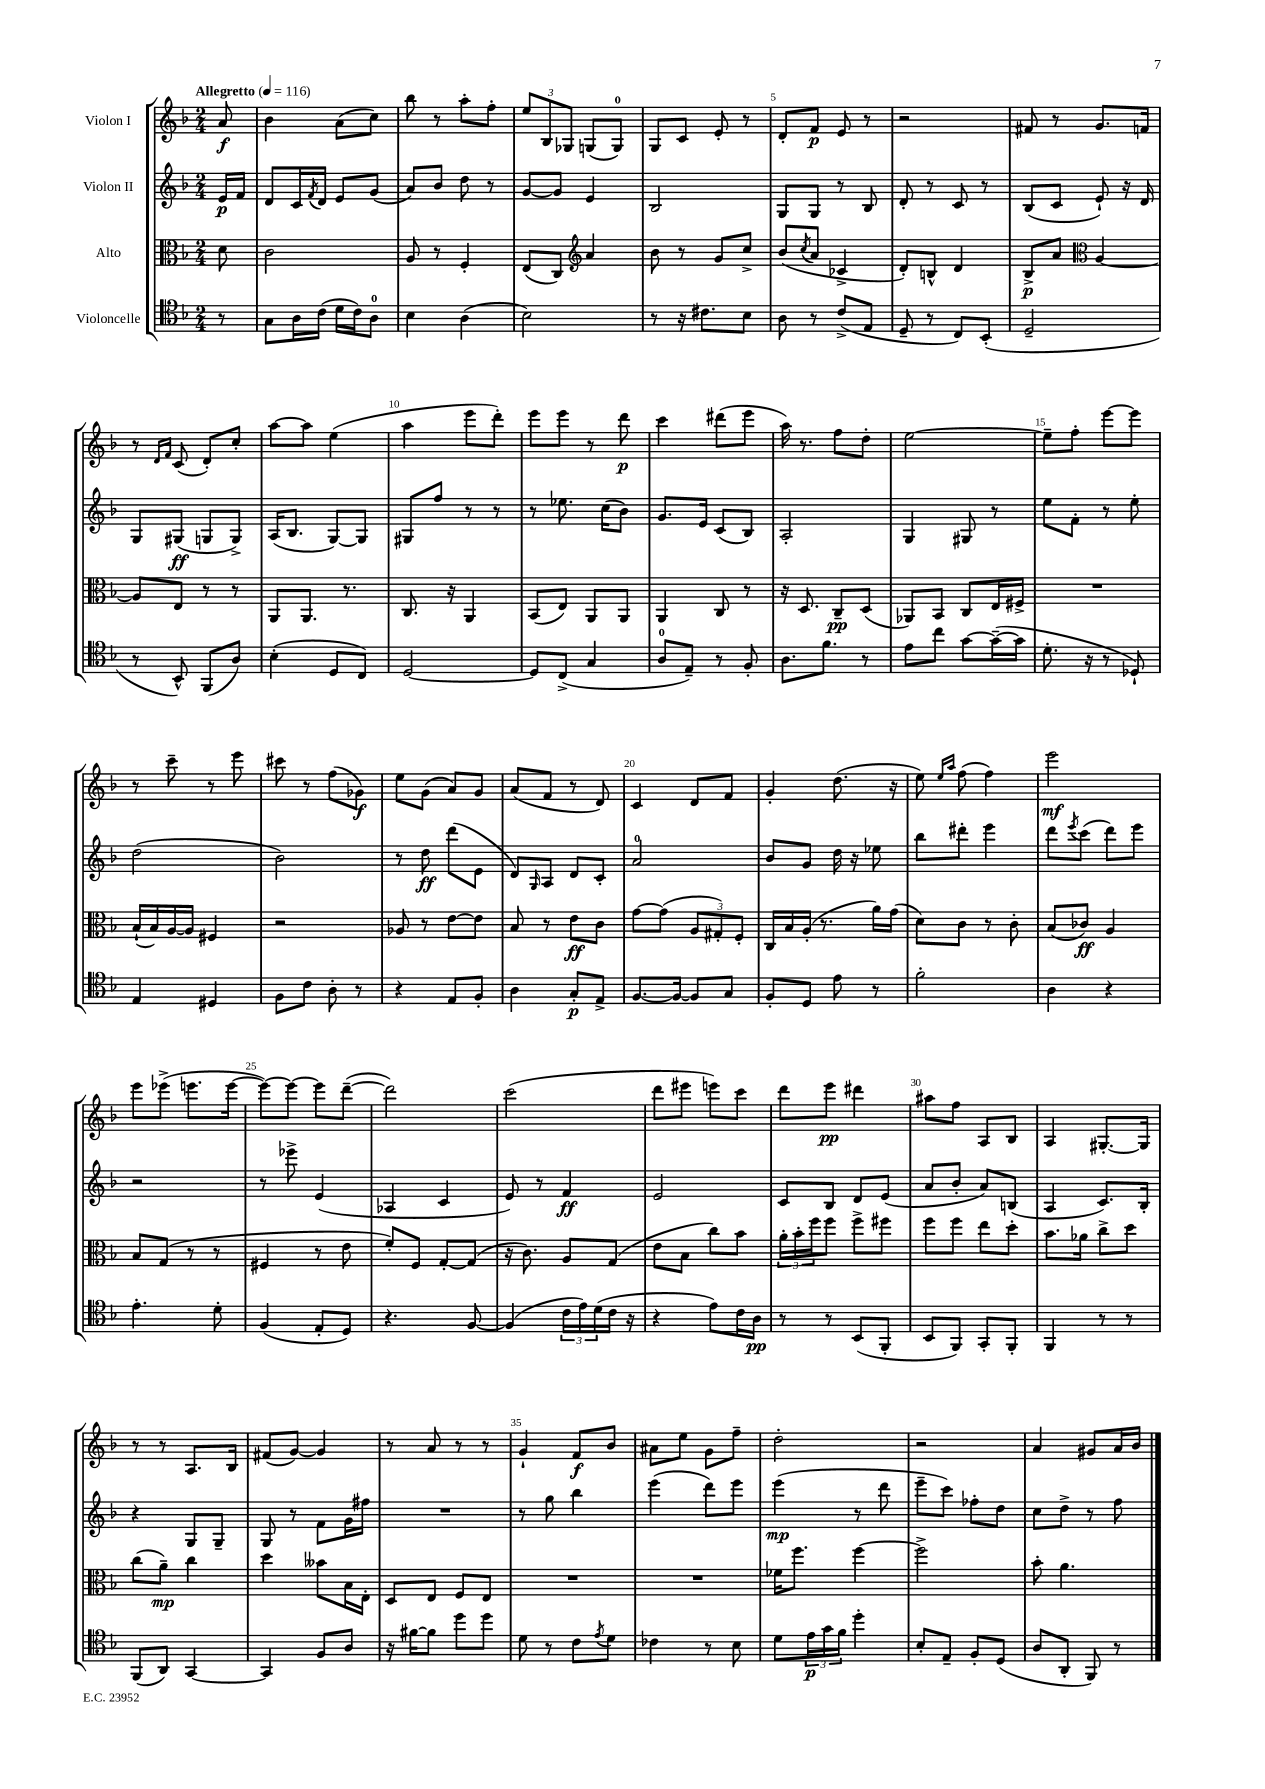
<<
\new StaffGroup <<
\new Staff = "s0" \with { instrumentName = "Violon I" } {
    \clef treble \key f \major \numericTimeSignature \time 2/4 \partial 8 \tempo "Allegretto" 4 = 116
    a'8\f |
    bes'4 a'8( c''8) |
    bes''8 r8 a''8-. f''8-. |
    \tuplet 3/2 { e''8 bes8 ges8 } g8( g8-0) |
    g8 c'8 e'8-. r8 |
    d'8-. f'8\p e'8 r8 |
    r2 |
    fis'8 r8 g'8. f'16 |
    r8 \grace { d'16 f'16 } c'8( d'8-.) c''8-. |
    a''8~ a''8 e''4( |
    a''4 e'''8 d'''8-.) |
    e'''8 e'''8 r8 d'''8\p |
    c'''4 dis'''8( e'''8 |
    a''16) r8. f''8 d''8-. |
    e''2~ |
    e''8-- f''8-. e'''8~ e'''8 |
    r8 c'''8-- r8 e'''8 |
    cis'''8 r8 f''8( ges'8\f) |
    e''8 g'8( a'8) g'8 |
    a'8( f'8 r8 d'8) |
    c'4 d'8 f'8 |
    g'4-. d''8.( r16 |
    e''8) \grace { e''16 a''16 } f''8( f''4) |
    e'''2\mf |
    e'''8 ees'''8->( e'''8. e'''16~ |
    e'''8~) e'''8~ e'''8 d'''8~--( |
    d'''2) |
    c'''2( |
    d'''8 eis'''8 e'''8) c'''8 |
    d'''8 e'''8\pp dis'''4 |
    ais''8 f''8 a8 bes8 |
    a4 gis8.~-. gis16 |
    r8 r8 a8. bes16 |
    fis'8( g'8~) g'4 |
    r8 a'8 r8 r8 |
    g'4-! f'8\f bes'8 |
    ais'8 e''8 g'8 f''8-- |
    d''2-. |
    r2 |
    a'4 gis'8 a'16 bes'16 \bar "|." |
}
\new Staff = "s1" \with { instrumentName = "Violon II" } {
    \clef treble \key f \major \numericTimeSignature \time 2/4 \partial 8
    e'16\p f'16 |
    d'8 c'16 \acciaccatura { f'8 } d'16 e'8 g'8( |
    a'8) bes'8 d''8 r8 |
    g'8~ g'8 e'4 |
    bes2 |
    g8 g8 r8 bes8 |
    d'8-. r8 c'8 r8 |
    bes8( c'8 e'8-!) r16 d'16 |
    g8 gis8\ff( g8 g8->) |
    a16( bes8. g8~) g8 |
    gis8 f''8 r8 r8 |
    r8 ees''8. c''16( bes'8) |
    g'8. e'16 c'8( bes8) |
    a2-. |
    g4 gis8 r8 |
    e''8 f'8-. r8 e''8-. |
    d''2( |
    bes'2) |
    r8 d''8\ff d'''8( e'8 |
    d'8) \grace { g16 } a8 d'8 c'8-. |
    a'2-0 |
    bes'8 g'8 d''16 r16 ees''8 |
    bes''8 dis'''8-. e'''4 |
    d'''8 \acciaccatura { e'''8 } c'''8( d'''8) e'''8 |
    r2 |
    r8 ees'''8-> e'4( |
    aes4 c'4 |
    e'8) r8 f'4\ff |
    e'2 |
    c'8 bes8 d'8 e'8( |
    a'8 bes'8-. a'8) b8( |
    a4 c'8.) bes16-. |
    r4 g8 g8-- |
    g8 r8 f'8 g'16 fis''16 |
    R2 |
    r8 g''8 bes''4 |
    e'''4( d'''8) e'''8 |
    e'''4\mp( r8 d'''8 |
    e'''8-- c'''8) fes''8-. d''8 |
    c''8 d''8-> r8 f''8 \bar "|." |
}
\new Staff = "s2" \with { instrumentName = "Alto" } {
    \clef alto \key f \major \numericTimeSignature \time 2/4 \partial 8
    d'8 |
    c'2 |
    a8 r8 f4-. |
    e8( c8) \clef treble a'4 |
    bes'8 r8 g'8 c''8-> |
    bes'8( \acciaccatura { c''8 } a'8 ces'4-> |
    d'8-.) b8-^ d'4 |
    bes8->\p a'8 \clef alto a4~ |
    a8 e8 r8 r8 |
    a,8 a,8. r8. |
    c8. r16 a,4 |
    bes,8( e8) a,8 a,8 |
    a,4 c8 r8 |
    r16 d8. c8--\pp d8( |
    aes,8) bes,8 c8 e16 fis16-> |
    R2 |
    bes16-!( bes16) a16~ a16 fis4 |
    r2 |
    aes8 r8 e'8~ e'8 |
    bes8 r8 e'8\ff c'8 |
    g'8~ g'8( \tuplet 3/2 { a8 gis8-.) f8-. } |
    c16 bes16 a16-.( r8. a'16) g'16( |
    d'8) c'8 r8 c'8-. |
    bes8( ces'8\ff) a4 |
    bes8 g8( r8 r8 |
    fis4 r8 e'8 |
    f'8-.) f8 g8~-. g8( |
    r16 c'8.) a8 g8( |
    e'8 bes8 c''8) bes'8 |
    \tuplet 3/2 { a'16-. bes'16-. f''16 } f''8 f''8-> fis''8 |
    f''8 f''8 e''8 d''8-. |
    bes'8. aes'16 c''8-> d''8 |
    c''8( a'8--\mp) c''4 |
    d''4 beses'8 bes16 e16-. |
    d8 e8 f8 e8 |
    R2 |
    R2 |
    fes'16 f''8. f''4~ |
    f''2-> |
    bes'8-. a'4. \bar "|." |
}
\new Staff = "s3" \with { instrumentName = "Violoncelle" } {
    \clef tenor \key f \major \numericTimeSignature \time 2/4 \partial 8
    r8 |
    g8 a16 c'16( d'16 c'16) a8-0 |
    bes4 a4( |
    bes2) |
    r8 r16 cis'8. bes8 |
    a8 r8 c'8->( e8 |
    d8-- r8 c8) bes,8-.( |
    d2-- |
    r8 bes,8-^) f,8( a8) |
    bes4-.( d8 c8) |
    d2~ |
    d8 c8->( g4 |
    a8-0 e8--) r8 f8-. |
    a8. f'8. r8 |
    e'8 c''8 g'8~ g'16~--( g'16 |
    d'8.-. r16 r8 des8-!) |
    e4 dis4 |
    f8 c'8 a8-. r8 |
    r4 e8 f8-. |
    a4 g8-.\p e8-> |
    f8.~ f16~ f8 g8 |
    f8-. d8 e'8 r8 |
    f'2-. |
    a4 r4 |
    e'4.-. d'8-. |
    f4( e8-. d8) |
    r4. f8~ |
    f4( \tuplet 3/2 { c'16 e'16) d'16( } c'16 r16 |
    r4 e'8) c'16 a16\pp |
    r8 r8 bes,8( f,8-. |
    bes,8 f,8) g,8-. f,8-. |
    f,4 r8 r8 |
    f,8( a,8) g,4~ |
    g,4 f8 a8 |
    r16 fis'16~ fis'8 d''8 d''8 |
    d'8 r8 c'8 \acciaccatura { e'8 } d'8 |
    ces'4 r8 bes8 |
    d'8 \tuplet 3/2 { e'16\p g'16 f'16 } d''4-. |
    bes8-. e8-- f8-. d8( |
    a8 a,8-. f,8) r8 \bar "|." |
}
>>
>>
\layout { \context { \Score \override BarNumber.break-visibility = ##(#f #t #t) barNumberVisibility = #(every-nth-bar-number-visible 5) } }
